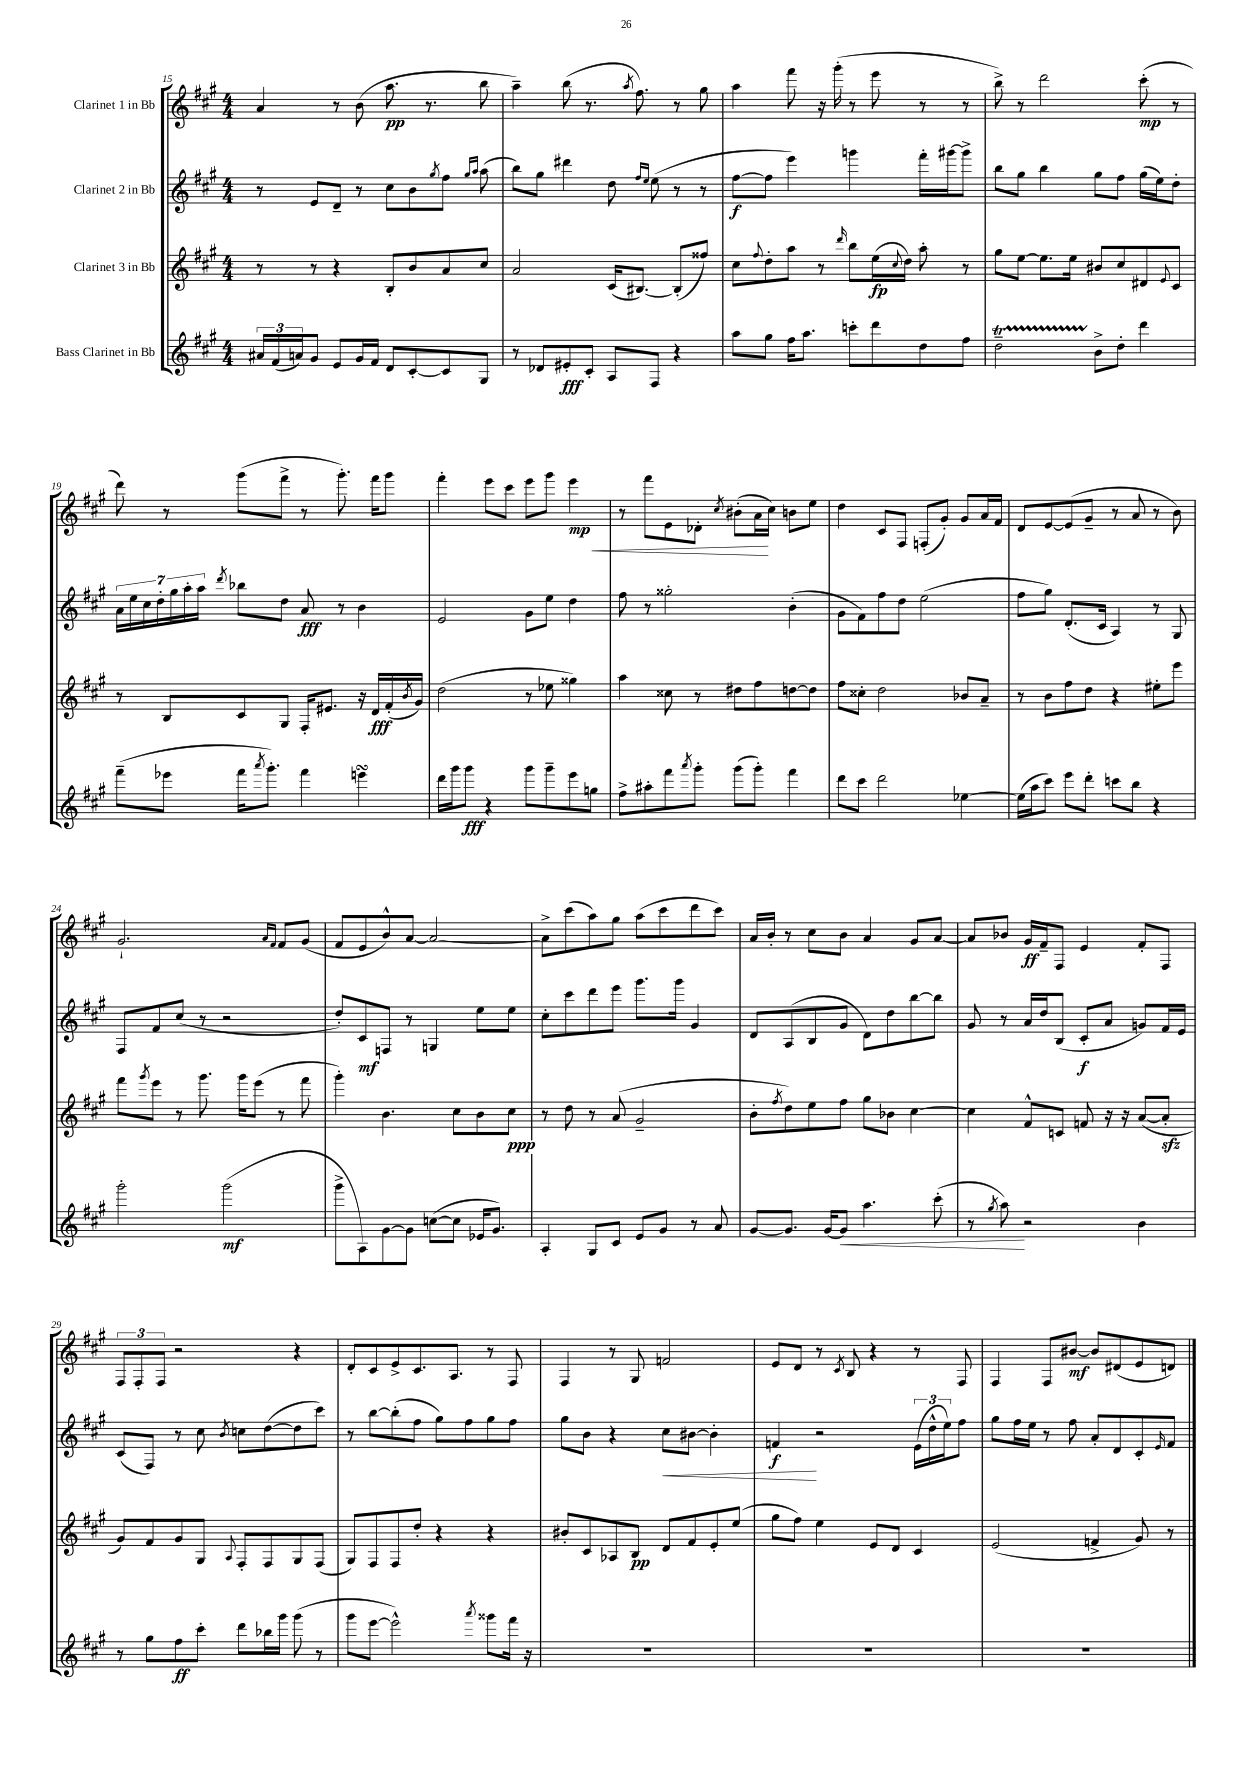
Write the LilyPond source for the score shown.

<<
\new StaffGroup <<
\new Staff = "s0" \with { instrumentName = "Clarinet 1 in Bb" } {
    \clef treble \key a \major \numericTimeSignature \time 4/4
    a'4 r8 b'8( a''8.\pp r8. b''8 |
    a''4--) b''8( r8. \acciaccatura { a''8 } fis''8.) r8 gis''8 |
    a''4 fis'''8 r16 gis'''16-.( r8 e'''8 r8 r8 |
    b''8->) r8 d'''2 cis'''8-.\mp( r8 |
    d'''8) r8 gis'''8( fis'''8-> r8 gis'''8.-.) fis'''16 gis'''8 |
    fis'''4-. e'''8 cis'''8 e'''8 gis'''8 e'''4\mp\< |
    r8 fis'''8 e'8 des'8-. \acciaccatura { cis''8 } bis'8-.( a'16\! cis''16) b'8 e''8 |
    d''4 cis'8 fis8 f8-.( gis'8-.) gis'8 a'16 fis'16 |
    d'8 e'8~ e'8( gis'8-- r8 a'8 r8 b'8) |
    gis'2.-! \grace { a'16 fis'16 } fis'8 gis'8( |
    fis'8 e'8 b'8-^) a'8~ a'2~ |
    a'8-> cis'''8( a''8) gis''8 a''8( cis'''8 d'''8 cis'''8) |
    a'16 b'16-. r8 cis''8 b'8 a'4 gis'8 a'8~ |
    a'8 bes'8 gis'16\ff fis'16-- fis8 e'4 fis'8-. fis8 |
    \tuplet 3/2 { fis8 fis8-. fis8 } r2 r4 |
    d'8-. cis'8 e'8-> cis'8. a8. r8 fis8 |
    fis4 r8 gis8 f'2 |
    e'8 d'8 r8 \acciaccatura { cis'8 } b8 r4 r8 fis8 |
    fis4 fis8 bis'8~\mf bis'8 dis'8( e'8 d'8) \bar "|." |
}
\new Staff = "s1" \with { instrumentName = "Clarinet 2 in Bb" } {
    \clef treble \key a \major \numericTimeSignature \time 4/4
    r8 e'8 d'8-- r8 cis''8 b'8 \acciaccatura { gis''8 } fis''8 \grace { gis''16 a''16 } a''8( |
    b''8) gis''8 dis'''4 d''8 \grace { fis''16 e''16 } e''8( r8 r8 |
    fis''8~\f fis''8 e'''4) g'''4 fis'''16-. gis'''16~ gis'''8-> |
    b''8 gis''8 b''4 gis''8 fis''8 gis''16( e''16) d''8-. |
    \tuplet 7/4 { a'16 e''16 cis''16 d''16-. gis''16 a''16-. a''16 } \acciaccatura { d'''8 } bes''8 d''8 a'8\fff r8 b'4 |
    e'2 gis'8 e''8 d''4 |
    fis''8 r8 gisis''2-. b'4-.( |
    gis'8 fis'8) fis''8 d''8 e''2( |
    fis''8 gis''8) d'8.-.( cis'16 a4) r8 gis8 |
    fis8 fis'8 cis''8( r8 r2 |
    d''8-.) cis'8\mf f8 r8 g4 e''8 e''8 |
    cis''8-. cis'''8 d'''8 e'''8 gis'''8. gis'''16 gis'4 |
    d'8 a8( b8 gis'8 d'8) d''8 b''8~ b''8 |
    gis'8 r8 a'16 d''16 b8( cis'8-.\f a'8 g'8) fis'16 e'16 |
    cis'8( fis8) r8 cis''8 \acciaccatura { b'8 } c''8 d''8~( d''8 cis'''8) |
    r8 b''8~ b''8-.( fis''8 gis''8) fis''8 gis''8 fis''8 |
    gis''8 b'8 r4 cis''8\< bis'8~ bis'4-. |
    f'4\f\! r2 \tuplet 3/2 { e'16( d''16-^ e''16) } fis''8 |
    gis''8 fis''16 e''16 r8 fis''8 a'8-. d'8 cis'8-. \grace { e'16 } fis'8 \bar "|." |
}
\new Staff = "s2" \with { instrumentName = "Clarinet 3 in Bb" } {
    \clef treble \key a \major \numericTimeSignature \time 4/4
    r8 r8 r4 b8-. b'8 a'8 cis''8 |
    a'2 cis'16( bis8.~) bis8-.( fisis''8) |
    cis''8 \appoggiatura { fis''8 } d''8-. a''8 r8 \grace { d'''16 } b''8 e''16\fp( \appoggiatura { cis''8 } d''16) a''8-. r8 |
    gis''8 e''8~ e''8. e''16 bis'8 cis''8 dis'8 \appoggiatura { e'8 } cis'8 |
    r8 b8 cis'8 gis8 fis16-. eis'8. r16 d'16\fff fis'16-.( \acciaccatura { b'8 } gis'16) |
    d''2( r8 ees''8 gisis''4) |
    a''4 cisis''8 r8 dis''8 fis''8 d''8~ d''8 |
    fis''8 cisis''8-. d''2 bes'8 a'8-- |
    r8 b'8 fis''8 d''8 r4 eis''8-. e'''8 |
    fis'''8 \acciaccatura { gis'''8 } e'''8 r8 gis'''8. gis'''16 e'''8( r8 fis'''8 |
    gis'''4-.) b'4. cis''8 b'8 cis''8\ppp |
    r8 d''8 r8 a'8( gis'2-- |
    b'8-. \acciaccatura { fis''8 } d''8) e''8 fis''8 gis''8 bes'8 cis''4~ |
    cis''4 fis'8-^ c'8 f'8 r16 r16 a'8~( a'8-.\sfz |
    gis'8) fis'8 gis'8 gis8 \appoggiatura { a8 } fis8-. fis8 gis8 fis8( |
    gis8) fis8 fis8 d''8-. r4 r4 |
    bis'8-. cis'8 aes8 b8\pp d'8 fis'8 e'8-. e''8( |
    gis''8 fis''8) e''4 e'8 d'8 cis'4 |
    e'2( f'4-> gis'8) r8 \bar "|." |
}
\new Staff = "s3" \with { instrumentName = "Bass Clarinet in Bb" } {
    \clef treble \key a \major \numericTimeSignature \time 4/4
    \tuplet 3/2 { ais'16 fis'16( a'16) } gis'8 e'8 gis'16 fis'16 d'8 cis'8~-. cis'8 gis8 |
    r8 des'8 eis'8-.\fff cis'8-. a8 fis8 r4 |
    a''8 gis''8 fis''16 a''8. c'''8-. d'''8 d''8 fis''8 |
    d''2--\startTrillSpan b'8->\stopTrillSpan d''8-. d'''4 |
    fis'''8--( ees'''8 fis'''16 \acciaccatura { a'''8 } gis'''8.-.) fis'''4 e'''4\turn |
    d'''16 gis'''16 gis'''8\fff r4 gis'''8 gis'''8-- e'''8 g''8 |
    fis''8-> ais''8-. fis'''8 \acciaccatura { a'''8 } gis'''8-. gis'''8( gis'''8-.) fis'''4 |
    d'''8 cis'''8 d'''2 ees''4~ |
    ees''16( a''16 cis'''8) e'''8 d'''8-. c'''8 b''8 r4 |
    gis'''2-. gis'''2\mf( |
    gis'''8-> a8) gis'8~ gis'8 c''8~( c''8 ees'16 gis'8.) |
    a4-. gis8 cis'8 e'8 gis'8 r8 a'8 |
    gis'8~ gis'8. gis'16~ gis'8\< a''4. cis'''8-.( |
    r8 \acciaccatura { gis''8 } a''8\!) r2 b'4 |
    r8 gis''8 fis''8\ff cis'''8-. d'''8 bes''16 gis'''16 gis'''8( r8 |
    gis'''8 e'''8~ e'''2-^) \acciaccatura { a'''8 } gisis'''8 fis'''16 r16 |
    R1 |
    R1 |
    R1 \bar "|." |
}
>>
>>
\layout { \context { \Score currentBarNumber = #15 } }
